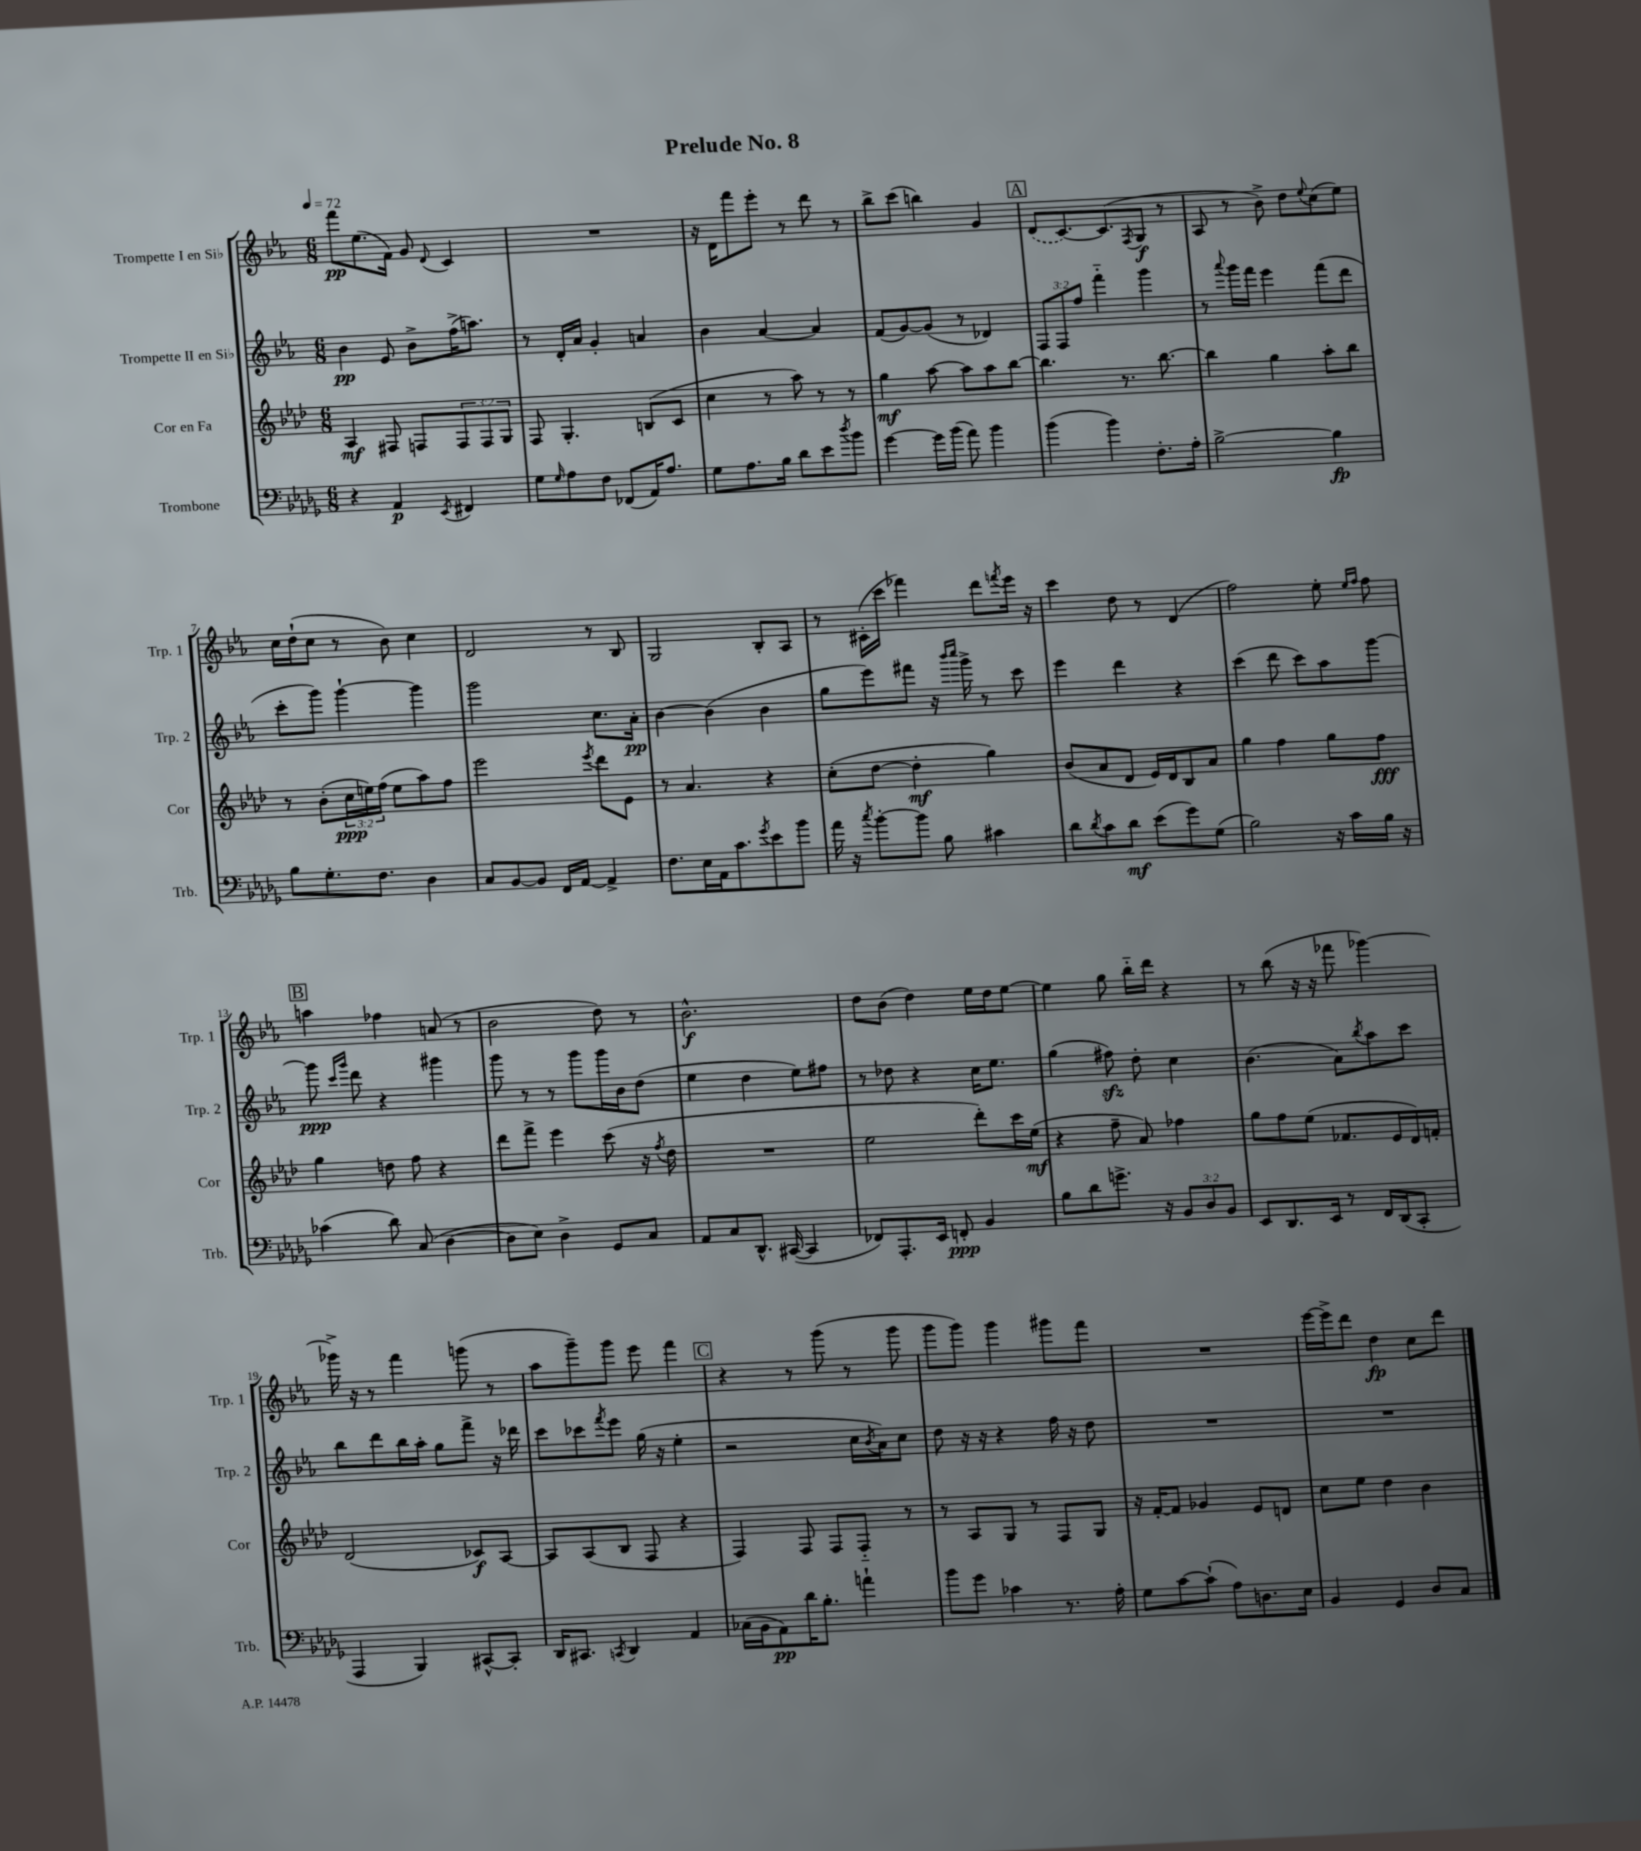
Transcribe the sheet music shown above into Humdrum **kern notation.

**kern	**kern	**kern	**kern
*staff4	*staff3	*staff2	*staff1
*clefF4	*clefG2	*clefG2	*clefG2
*k[b-e-a-d-g-]	*k[b-e-a-d-]	*k[b-e-a-]	*k[b-e-a-]
*M6/8	*M6/8	*M6/8	*M6/8
*MM72	*MM72	*MM72	*MM72
4r	4A-	4b-	8fff
.	.	.	(8.ee-
4AA-	8F#	8e-	.
.	.	.	16f)
.	8F	8b-^	8g
8qEE-	.	.	8qqd
4FF#	12F	(16ff^	4c
.	.	8.aa)	.
.	12F	.	.
.	12G	.	.
=	=	=	=
8G-	8F	8r	2.r
16qqG-	.	.	.
8A-	4.G'	16d'	.
.	.	16a-	.
8F	.	4g'	.
(8FF-	.	.	.
16AA-)	(8B	4a	.
8.A-	.	.	.
.	8c	.	.
=	=	=	=
8G-	4cc	4b-	16r
.	.	.	16d
8.A-	.	.	8fff
.	8r	[4a-	8eee-'
16B-	.	.	.
8d-	8aa-)	.	8r
8e-	8r	4a-]	8ddd
8qdd-	.	.	.
8b-	8r	.	8r
=	=	=	=
[4g-	4gg	(8f	8bb-^
.	.	[8g)	(8ccc
16g-]	[8aa-	(8g]	4bb)
(16b-	.	.	.
8a-)	8aa-]	8r	.
4b-	8aa-	4d-)	4g
.	[8bb-	.	.
=	=	=	=
(4b-	4.bb-]	12F	(8d
.	.	12F	.
.	.	.	[8.c)
.	.	12ff	.
4b-)	.	4fff'~	.
.	.	.	(8.c]
.	8.r	.	.
.	.	.	8qF
8.F'	.	4ggg	8G
.	[8.bb-	.	.
.	.	.	8r
16A-'	.	.	.
=	=	=	=
[2B-^	4bb-]	8r	8A-
.	.	8qqaaa-	.
.	.	16ggg	8r
.	.	16fff	.
.	4gg	4eee-	8b-^)
.	.	.	8dd
.	.	.	8qqee-
4B-]	8aa-'	(8fff	(8cc
.	8bb-	8ddd	8ee-)
=	=	=	=
8B-	8r	8ccc'	16cc
.	.	.	(16dd`
8.G-'	(8b-'	8ggg)	8cc
.	24cc	[4ggg`	8r
.	24ee)	.	.
8.F	.	.	.
.	(24ff	.	.
.	8ee	.	8b-)
4D-	8aa-)	4ggg]	4cc
.	8ff	.	.
=	=	=	=
8C	2eee-	2ggg	2d
[8BB-	.	.	.
8BB-]	.	.	.
16FF	.	.	.
[16AA-	.	.	.
.	8qeee-	.	.
4AA-^]	8ddd-	8.cc	8r
.	8e-	.	8B-
.	.	16a-'	.
=	=	=	=
8.F	8r	[4b-	2G
.	4.a-	.	.
16E-	.	.	.
16AA-	.	(4b-]	.
8.c	.	.	.
8qg-	.	.	.
8e-	4r	4b-	8B-'
8b-	.	.	8A-
=	=	=	=
16a-	(8cc'	8gg	8r
16r	.	.	.
8qcc	.	.	.
[8b-'	[8dd-	8eee-)	(16c#'
.	.	.	16ccc
8b-]	4dd-']	8fff#	4fff-)
8B-	.	16r	.
.	.	16qqbbb-	.
.	.	16qqcccc	.
.	.	16ggg^	.
4c#	4gg)	8r	8ddd
.	.	.	8qfff
.	.	8ccc	16eee-
.	.	.	16r
=	=	=	=
8d-	(8b-	4eee-	4ccc
8qd-	.	.	.
8c	8a-	.	.
8d-	8d-	4ddd	8dd
(8e-	16e-)	.	8r
.	16d-	.	.
8g-)	8B-	4r	(4d
(8G-	8a-	.	.
=	=	=	=
2B-)	4gg	(4ccc	2ff)
.	4ff	8ddd	.
.	.	8ccc)	.
16r	8gg	8aa-	8ee-'
16c	.	.	.
.	.	.	16qqee-
.	.	.	16qqff
16B-	8ff	[8ggg	8ff
16r	.	.	.
=	=	=	=
(4c-	4gg	8ggg]	4aa
.	.	16qqccc	.
.	.	16qqggg	.
.	.	8ddd	.
8d-)	8dd	4r	4ff-
(8C	8ff	.	.
[4D-	4r	4ggg#	(8a
.	.	.	8r
=	=	=	=
8D-]	8ddd-	8ggg	2b-
8E-)	8fff^	8r	.
4D-^	4eee-	8r	.
.	.	8ggg	.
8GG-	(8ccc	16ggg	8dd)
.	.	16b-	.
8C	16r	(8dd	8r
.	8qff	.	.
.	16dd-	.	.
=	=	=	=
8AA-	2.r	4ee-	2.b-^^
8C	.	.	.
8.DD-^^	.	4dd	.
([16CC#	.	.	.
4CC#]	.	8ee-)	.
.	.	8ff#	.
=	=	=	=
8FF-)	2ee-	8r	8dd
8.AAA-'	.	8dd-	(8b-
.	.	4r	4dd)
16EE-	.	.	.
8FF'	.	.	.
4BB-	8ddd-')	16cc	16ee-
.	.	8.ee-	16dd
.	16ccc	.	[8ee-
.	(16ee-	.	.
=	=	=	=
8B-	4r	(4gg	4ee-]
8d-	.	.	.
8.g^	8ff~	8ff#)	8gg
.	8a-)	8dd'	16bb-'~
16r	.	.	16ddd
12BB-	4ff-	4cc	4r
12D-	.	.	.
12BB-	.	.	.
=	=	=	=
8EE-	8gg	(4.b-	8r
8.DD-	8ff	.	(8bb-
.	(8ee-	.	16r
16EE-	.	.	16r
8r	8.f-	8a-)	8fff-
.	.	8qbb-	.
16FF	.	8aa-	[4ggg-)
(16DD-	16e-	.	.
8CC'	16d-)	8ccc	.
.	16f'	.	.
=	=	=	=
4AAA-	(2d-	8bb-	16ggg-^]
.	.	.	16r
.	.	8ddd	8r
4BBB-)	.	16bb-	4fff
.	.	16aa-'	.
.	.	8gg	.
[8CC#^^	8c-)	8fff^	(8ggg
8CC#']	[8A-	16r	8r
.	.	16ddd-	.
=	=	=	=
16DD-	8A-]	8ccc	8aa-
8.CC#	.	.	.
.	(8A-	8ccc-	8ggg~)
8qCC	.	8qfff	.
4DD-	8B-	8eee-	8ggg
.	8F	(16gg	8eee-
.	.	16r	.
4AA-	4r	4ee-'	4fff
=	=	=	=
(16C-	4F)	2r	4r
16BB-	.	.	.
8AA-)	.	.	.
16d-	8F	.	8r
8.B-'	.	.	.
.	8F	.	(8ggg
4a`	8F'~	16cc	8r
.	.	8qb-	.
.	.	16a-)	.
.	8r	8cc	8ggg
=	=	=	=
8b-	8r	8dd	8ggg
8g-	8A-	16r	8ggg)
.	.	16r	.
4c-	8G	4r	4ggg
.	8r	.	.
8.r	8F	16ff	8ggg#
.	.	16r	.
.	8G	8dd	8fff
16A-'	.	.	.
=	=	=	=
8G-	16r	2.r	2.r
.	[16f'	.	.
[8c	8f]	.	.
(8c`]	4g-	.	.
8A-)	.	.	.
8.D	8e-	.	.
.	8d	.	.
16E-	.	.	.
=	=	=	=
4BB-	8cc	2.r	[16eee-
.	.	.	16eee-^]
.	8ee-	.	8ddd
4GG-	4dd-	.	4dd
8D-	4b-	.	8cc
8C	.	.	8ddd
==	==	==	==
*-	*-	*-	*-
